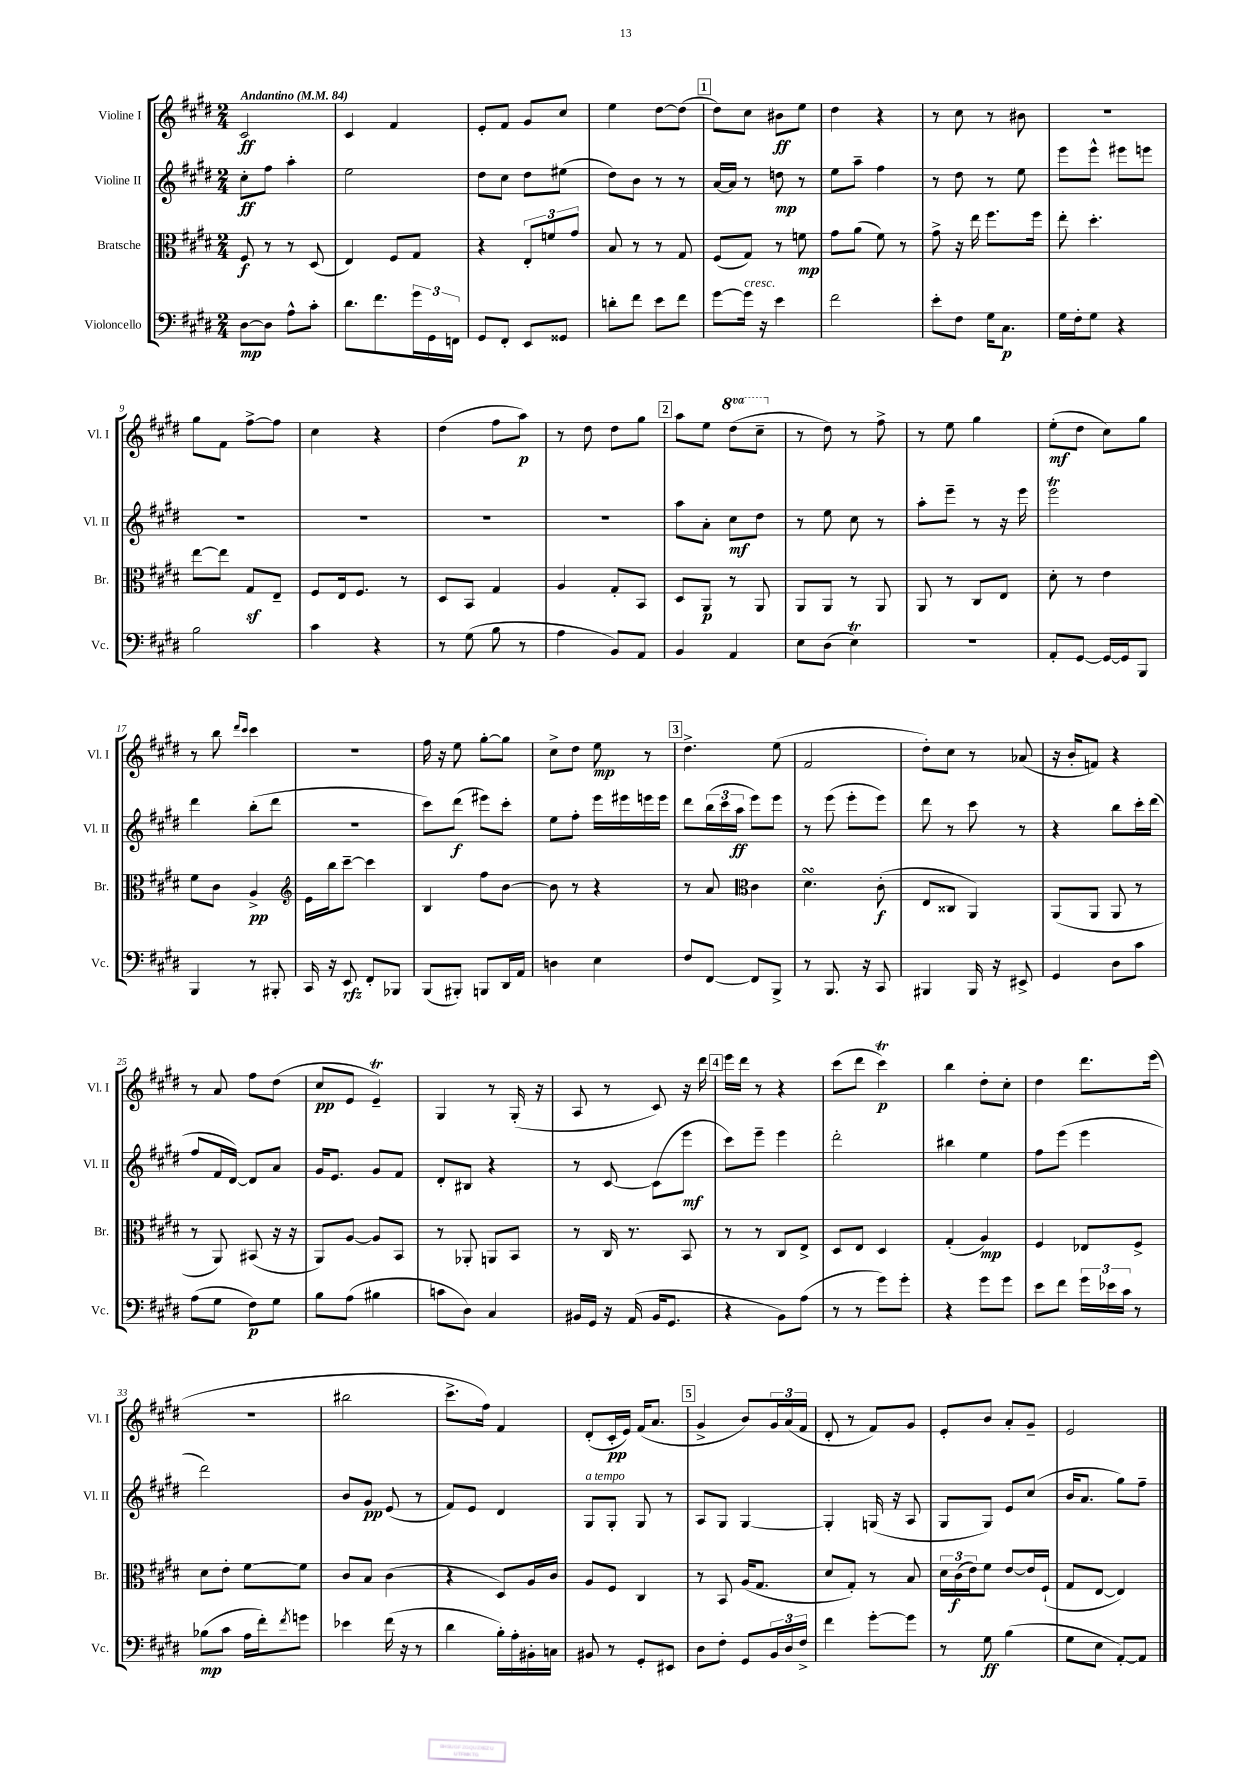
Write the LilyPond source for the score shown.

<<
\new StaffGroup <<
\new Staff = "s0" \with { instrumentName = "Violine I" shortInstrumentName = "Vl. I" } {
    \clef treble \key e \major \numericTimeSignature \time 2/4 \set Staff.ottavationMarkups = #ottavation-simple-ordinals \tempo "Andantino" 4 = 84
    cis'2\ff |
    cis'4 fis'4 |
    e'8-. fis'8 gis'8 cis''8 |
    e''4 dis''8~ dis''8( |
    \mark \markup { \box "1" } dis''8) cis''8 bis'8\ff e''8 |
    dis''4 r4 |
    r8 cis''8 r8 bis'8 |
    r2 |
    gis''8 fis'8 fis''8~-> fis''8 |
    cis''4 r4 |
    dis''4( fis''8 a''8\p) |
    r8 dis''8 dis''8 gis''8 |
    \mark \markup { \box "2" } a''8 e''8 \ottava #1 dis'''8( cis'''8-- \ottava #0 |
    r8 dis''8) r8 fis''8-> |
    r8 e''8 gis''4 |
    e''8-.\mf( dis''8 cis''8) gis''8 |
    r8 b''8 \grace { dis'''16 cis'''16 } cis'''4 |
    R2 |
    fis''16 r16 e''8 gis''8~-. gis''8 |
    cis''8-> dis''8 e''8\mp r8 |
    \mark \markup { \box "3" } dis''4.-> e''8( |
    fis'2 |
    dis''8-.) cis''8 r8 aes'8( |
    r16 b'16-. f'8) r4 |
    r8 a'8 fis''8 dis''8( |
    cis''8\pp e'8 e'4--\trill) |
    gis4 r8 gis16-.( r16 |
    a8 r8 cis'8) r16 dis'''16 |
    \mark \markup { \box "4" } e'''16 dis'''16 r8 r4 |
    cis'''8( dis'''8 cis'''4\trill\p) |
    b''4 dis''8-. cis''8-. |
    dis''4 dis'''8. e'''16( |
    R2 |
    bis''2 |
    cis'''8.-> fis''16) fis'4 |
    dis'8-.( cis'16-.\pp e'16) fis'16( a'8. |
    \mark \markup { \box "5" } gis'4-> b'8) \tuplet 3/2 { gis'16 a'16( fis'16 } |
    dis'8-. r8 fis'8) gis'8 |
    e'8-. b'8 a'8-. gis'8-- |
    e'2 \bar "|." |
}
\new Staff = "s1" \with { instrumentName = "Violine II" shortInstrumentName = "Vl. II" } {
    \clef treble \key e \major \numericTimeSignature \time 2/4
    cis''8-.\ff fis''8 a''4-. |
    e''2 |
    dis''8 cis''8 dis''8 eis''8( |
    dis''8) b'8 r8 r8 |
    \mark \markup { \box "1" } a'16~ a'16 r8 d''8\mp r8 |
    e''8 a''8-- fis''4 |
    r8 dis''8 r8 e''8 |
    e'''8 e'''8-^ eis'''8 e'''8 |
    R2 |
    R2 |
    R2 |
    R2 |
    \mark \markup { \box "2" } a''8 a'8-. cis''8\mf dis''8 |
    r8 e''8 cis''8 r8 |
    a''8-. e'''8-- r8 r16 e'''16 |
    e'''2\trill |
    dis'''4 b''8-.( dis'''8 |
    r2 |
    cis'''8) dis'''8\f( eis'''8) cis'''8-. |
    e''8 fis''8-. e'''16 eis'''16 e'''16 e'''16 |
    \mark \markup { \box "3" } dis'''8 \tuplet 3/2 { b''16( cis'''16 a''16\ff } e'''8) e'''8 |
    r8 e'''8( e'''8-. e'''8) |
    dis'''8 r8 cis'''8 r8 |
    r4 b''8 cis'''16-. dis'''16( |
    fis''8 fis'16 dis'16~) dis'8 a'8 |
    gis'16 e'8. gis'8 fis'8 |
    dis'8-. bis8 r4 |
    r8 cis'8~ cis'8( e'''8\mf |
    \mark \markup { \box "4" } cis'''8) e'''8-- e'''4 |
    dis'''2-. |
    bis''4 e''4 |
    fis''8 e'''8( e'''4 |
    dis'''2) |
    b'8 gis'8\pp e'8( r8 |
    fis'8) e'8 dis'4 |
    gis8^\markup { \italic "a tempo" } gis8-. gis8 r8 |
    \mark \markup { \box "5" } a8 gis8 gis4~ |
    gis4-. g16( r16 a8 |
    gis8 gis8) e'8 cis''8( |
    b'16 a'8. gis''8) fis''8-- \bar "|." |
}
\new Staff = "s2" \with { instrumentName = "Bratsche" shortInstrumentName = "Br." } {
    \clef alto \key e \major \numericTimeSignature \time 2/4
    fis8\f r8 r8 dis8( |
    e4) fis8 gis8 |
    r4 \tuplet 3/2 { e8-. f'8 gis'8 } |
    b8 r8 r8 gis8 |
    \mark \markup { \box "1" } fis8( gis8) r8 f'8\mp |
    gis'8 a'8( fis'8) r8 |
    gis'8-> r16 e''16 fis''8. fis''16 |
    e''8-. dis''4.-. |
    e''8~ e''8 gis8\sf e8-- |
    fis8 e16 fis8. r8 |
    dis8 b,8 gis4 |
    a4 gis8-. b,8 |
    \mark \markup { \box "2" } dis8 a,8\p r8 a,8 |
    a,8 a,8 r8 a,8 |
    a,8 r8 cis8 e8 |
    dis'8-. r8 e'4 |
    fis'8 cis'8 a4->\pp |
    \clef treble e'16 b''16 cis'''8~-- cis'''4 |
    b4 fis''8 b'8~ |
    b'8 r8 r4 |
    \mark \markup { \box "3" } r8 a'8 \clef alto cis'4 |
    dis'4.\turn cis'8-.\f( |
    e8 cisis8 a,4) |
    a,8( a,8 a,8 r8 |
    r8 a,8) bis,8( r16 r16 |
    a,8) a8~ a8 b,8 |
    r8 aes,8-. a,8 b,8 |
    r8 cis16 r8. b,8 |
    \mark \markup { \box "4" } r8 r8 cis8 e8-> |
    dis8 e8 dis4 |
    gis4-.( a4\mp) |
    fis4 ees8 fis8-> |
    dis'8 e'8-. fis'8~ fis'8 |
    cis'8 b8 cis'4( |
    r4 dis8) a16 cis'16 |
    a8 fis8 cis4 |
    \mark \markup { \box "5" } r8 b,8 a16( gis8. |
    dis'8 gis8-.) r8 b8 |
    \tuplet 3/2 { dis'16 cis'16\f( e'16) } fis'8 e'8~ e'16 fis16-!( |
    gis8 e8~ e4) \bar "|." |
}
\new Staff = "s3" \with { instrumentName = "Violoncello" shortInstrumentName = "Vc." } {
    \clef bass \key e \major \numericTimeSignature \time 2/4
    dis8~\mp dis8 a8-^ cis'8-. |
    dis'8. fis'8. \tuplet 3/2 { gis'16 gis,16 f,16 } |
    gis,8 fis,8-. e,8 gisis,8 |
    d'8-. fis'8 e'8 fis'8 |
    \mark \markup { \box "1" } gis'8~ gis'16^\markup { \italic "cresc." } r16 e'4 |
    fis'2 |
    e'8-. fis8 gis16 cis8.\p |
    gis16 fis16-. gis8 r4 |
    b2 |
    cis'4 r4 |
    r8 gis8( b8 r8 |
    a4 b,8) a,8 |
    \mark \markup { \box "2" } b,4 a,4 |
    e8 dis8( e4\trill) |
    R2 |
    a,8-. gis,8~ gis,16~ gis,16 b,,8 |
    b,,4 r8 bis,,8-. |
    cis,16 r16 e,8\rfz fis,8-. bes,,8 |
    b,,8( bis,,8-.) b,,8 dis,16 a,16 |
    d4 e4 |
    \mark \markup { \box "3" } fis8 fis,8~ fis,8 b,,8-> |
    r8 b,,8. r16 cis,8 |
    bis,,4 bis,,16 r16 eis,8-> |
    gis,4 dis8 cis'8 |
    a8( gis8 fis8\p) gis8 |
    b8 a8( bis4 |
    c'8 dis8) cis4 |
    bis,16 gis,16 r16 a,16( bis,16 gis,8. |
    \mark \markup { \box "4" } r4 b,8) a8( |
    r8 r8 gis'8) gis'8-. |
    r4 gis'8 gis'8 |
    e'8 fis'8 \tuplet 3/2 { gis'16 ees'16 cis'16 } r8 |
    bes8\mp( cis'8 a16 fis'16-.) \acciaccatura { fis'8 } g'8 |
    ees'4 fis'16( r16 r8 |
    dis'4 b16-.) a16-. bis,16-. c16 |
    bis,8 r8 gis,8-. eis,8 |
    \mark \markup { \box "5" } dis8 fis8-. gis,8 \tuplet 3/2 { b,16 dis16 fis16-> } |
    fis'4 gis'8~-. gis'8 |
    r8 gis8\ff b4( |
    gis8 e8 a,8~-.) a,8 \bar "|." |
}
>>
>>
